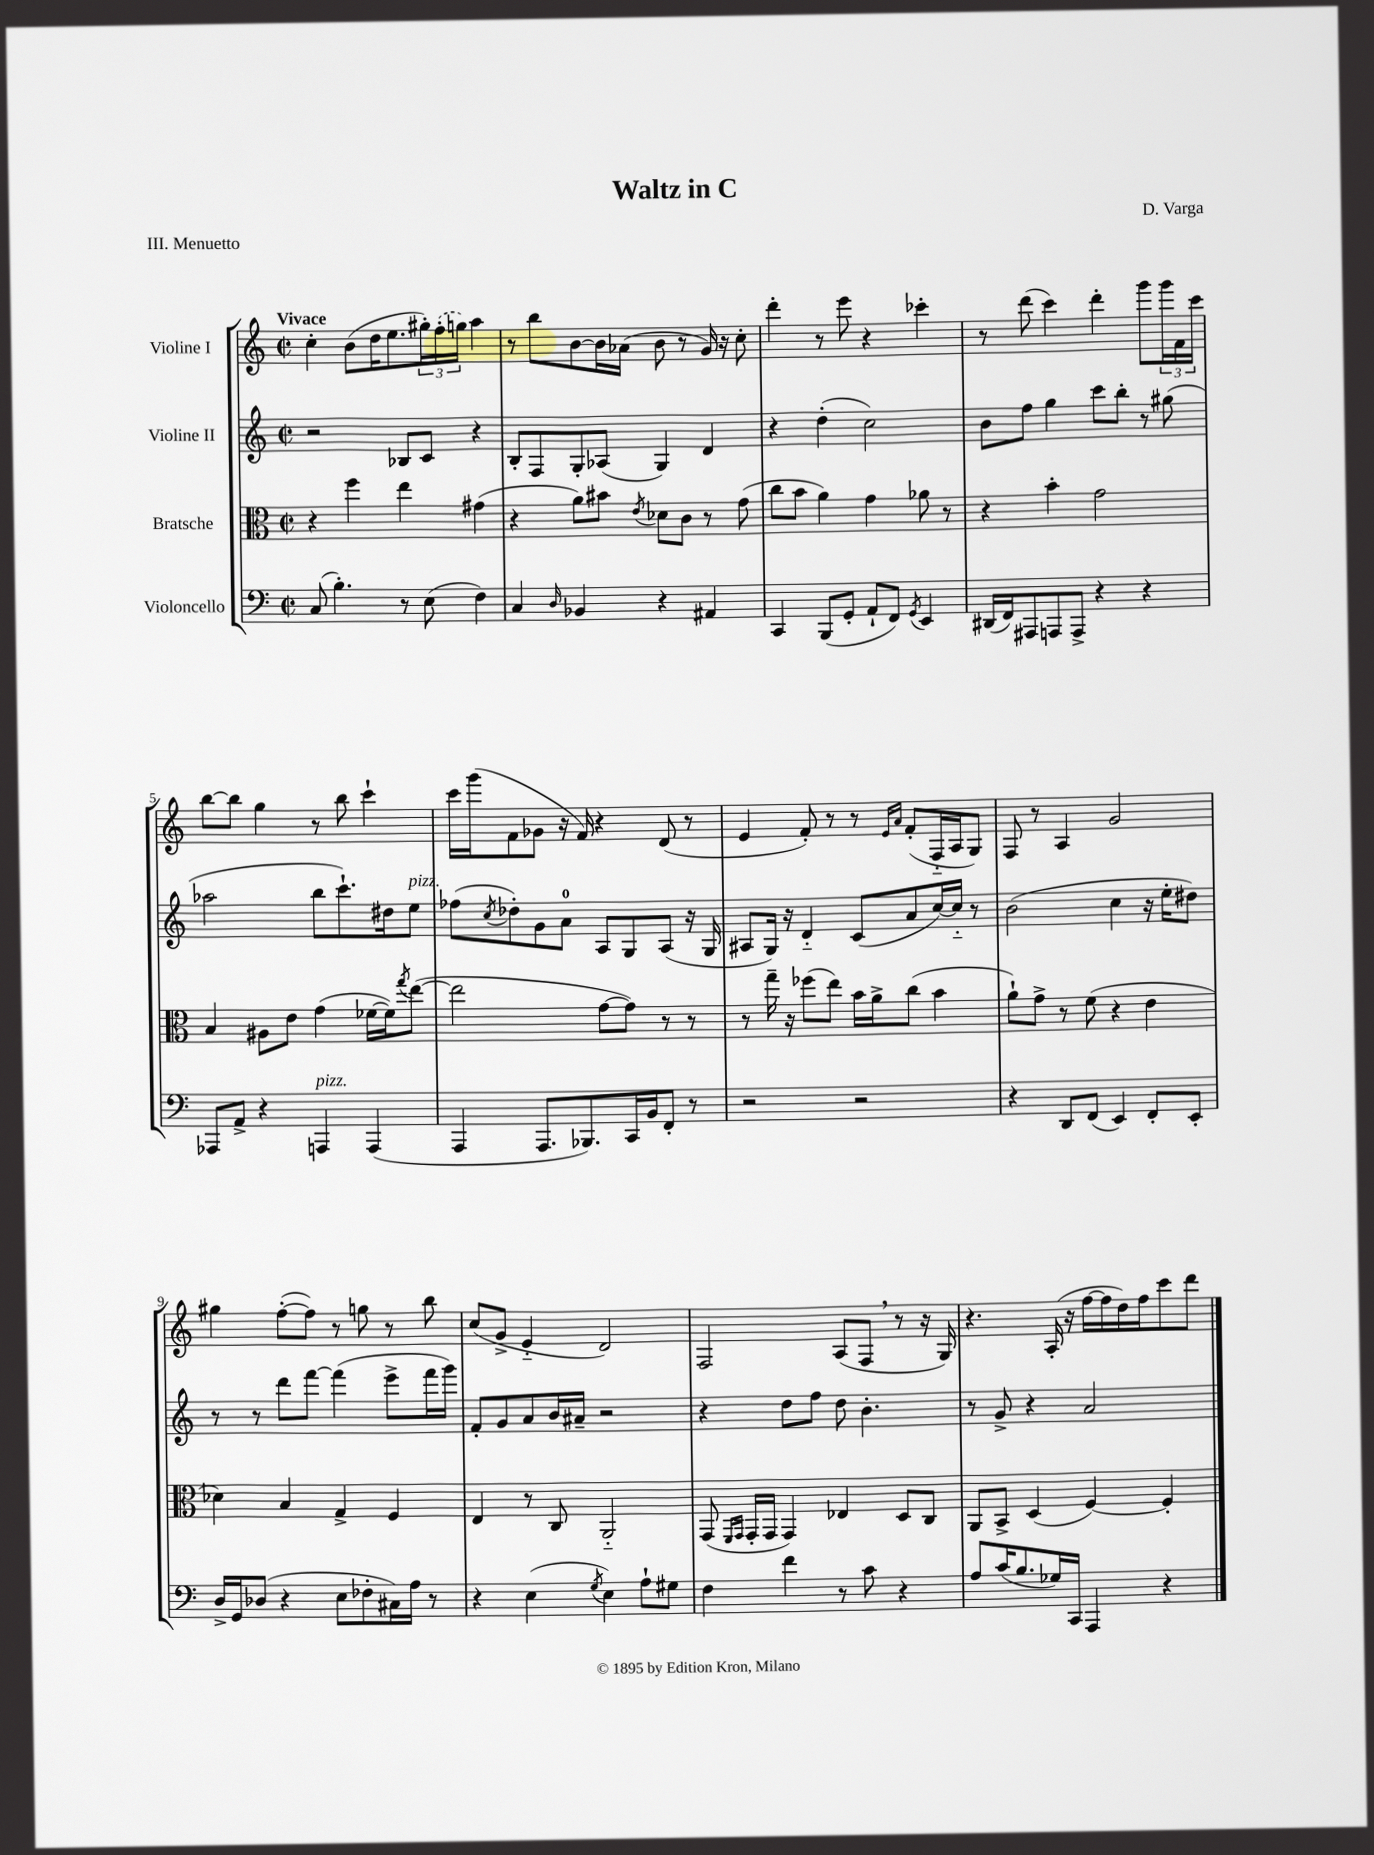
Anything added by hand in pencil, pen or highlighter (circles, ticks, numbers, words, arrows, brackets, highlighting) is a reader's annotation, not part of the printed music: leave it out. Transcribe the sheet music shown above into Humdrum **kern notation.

**kern	**kern	**kern	**kern
*staff4	*staff3	*staff2	*staff1
*clefF4	*clefC3	*clefG2	*clefG2
*k[]	*k[]	*k[]	*k[]
*M2/2	*M2/2	*M2/2	*M2/2
*met(c|)	*met(c|)	*met(c|)	*met(c|)
(8C	4r	2r	4cc'
4.B')	.	.	.
.	4ff	.	(8b
.	.	.	16dd
.	.	.	8.ee
8r	4ee	8B-	.
(8E	.	8c	24gg#')
.	.	.	(24ff'
.	.	.	24gg)
4F)	(4g#	4r	4aa
=	=	=	=
4C	4r	8B'	8r
.	.	8F	8bb
16qqD	.	.	.
4BB-	8a)	8G'	[8b
.	8b#	(8A-	16b]
.	.	.	(16a-
.	8qe	.	.
4r	8d-	4G)	8b
.	8c	.	8r
4AA#	8r	4d	16g)
.	.	.	16r
.	(8g	.	8cc'
=	=	=	=
4CC	8cc	4r	4ddd'
.	8b	.	.
(8BBB	4a)	(4dd'	8r
8GG'	.	.	8eee
8AA`	4g	2cc)	4r
8FF)	.	.	.
8qGG	.	.	.
4EE	8a-	.	4ccc-'
.	8r	.	.
=	=	=	=
(16DD#	4r	8b	8r
16FF)	.	.	.
8AAA#	.	8ff	(8ddd
8AAA	4b'	4gg	4ccc)
8AAA^	.	.	.
4r	2g	8ccc	4ddd'
.	.	8bb'	.
4r	.	8r	8ggg
.	.	(8gg#	24ggg
.	.	.	24f
.	.	.	24ccc
=	=	=	=
8AAA-	4B	2aa-	[8bb
8AA^	.	.	8bb]
4r	8A#	.	4gg
.	8e	.	.
4AAA	(4g	8bb	8r
.	.	8.ccc`)	8bb
(4AAA	[16f-	.	4ccc`
.	16f-])	16dd#	.
.	8qgg	.	.
.	([8ee	8ee	.
=	=	=	=
4AAA	2ee]	(8ff-	16ccc
.	.	.	(16ggg
.	.	8qcc	.
.	.	8dd-')	8f
8.AAA	.	8g	8g-
.	.	8a	16r
8.BBB-)	.	.	16f)
.	[8g	8A	4r
16CC	8g])	8G	.
16BB	.	.	.
8FF'	8r	(8A	(8d
8r	8r	16r	8r
.	.	16G	.
=	=	=	=
2r	8r	8A#	4e
.	16gg~	16G)	.
.	16r	16r	.
.	(8ff-	4d'~	8f')
.	8ee)	.	8r
2r	16b	(8c	8r
.	16a^	.	.
.	.	.	16qqe
.	.	.	16qqa
.	(8cc	8a	(8f'
.	4b	[16cc)	16F'~
.	.	16cc'~]	16A
.	.	8r	8G)
=	=	=	=
4r	8a`)	(2b	8F
.	8g^	.	8r
8DD	8r	.	4A
(8FF	(8f	.	.
4EE)	4r	4cc	2g
8FF'	4e	16r	.
.	.	16ee'	.
8EE'	.	8dd#)	.
=	=	=	=
16D^	4d-)	8r	4gg#
16GG	.	.	.
(8D-	.	8r	.
4r	4B	8ddd	([8ff'
.	.	[8fff	8ff])
8E	4G^	(4fff]	8r
8F-'	.	.	8gg
16C#)	4F	8eee^	8r
16A	.	.	.
8r	.	16fff	8bb
.	.	16ggg)	.
=	=	=	=
4r	4E	8f'	(8cc
.	.	8g	8g^
(4E	8r	8a	4e'~
.	8C	16b	.
.	.	16a#~	.
8qG	.	.	.
4E)	2AA'~	2r	2d)
8A`	.	.	.
8G#	.	.	.
=	=	=	=
4F	(8GG	4r	2F
.	16qqFF	.	.
.	16qqGG	.	.
.	16GG'	.	.
.	16GG	.	.
4f	4GG)	8dd	.
.	.	8ff	.
8r	4E-	8dd	(8A
8c	.	4.b'	8F
4r	8D	.	8r
.	8C	.	16r
.	.	.	16G)
=	=	=	=
8A	8AA	8r	4.r
(16c	8BB^	8g^	.
8.B	.	.	.
.	(4D	4r	.
16G-)	.	.	(16A'
16CC	.	.	16r
4AAA	[4F)	2a	[16ff
.	.	.	16ff]
.	.	.	16dd)
.	.	.	16ff
4r	4F']	.	8ccc
.	.	.	8ddd
==	==	==	==
*-	*-	*-	*-
